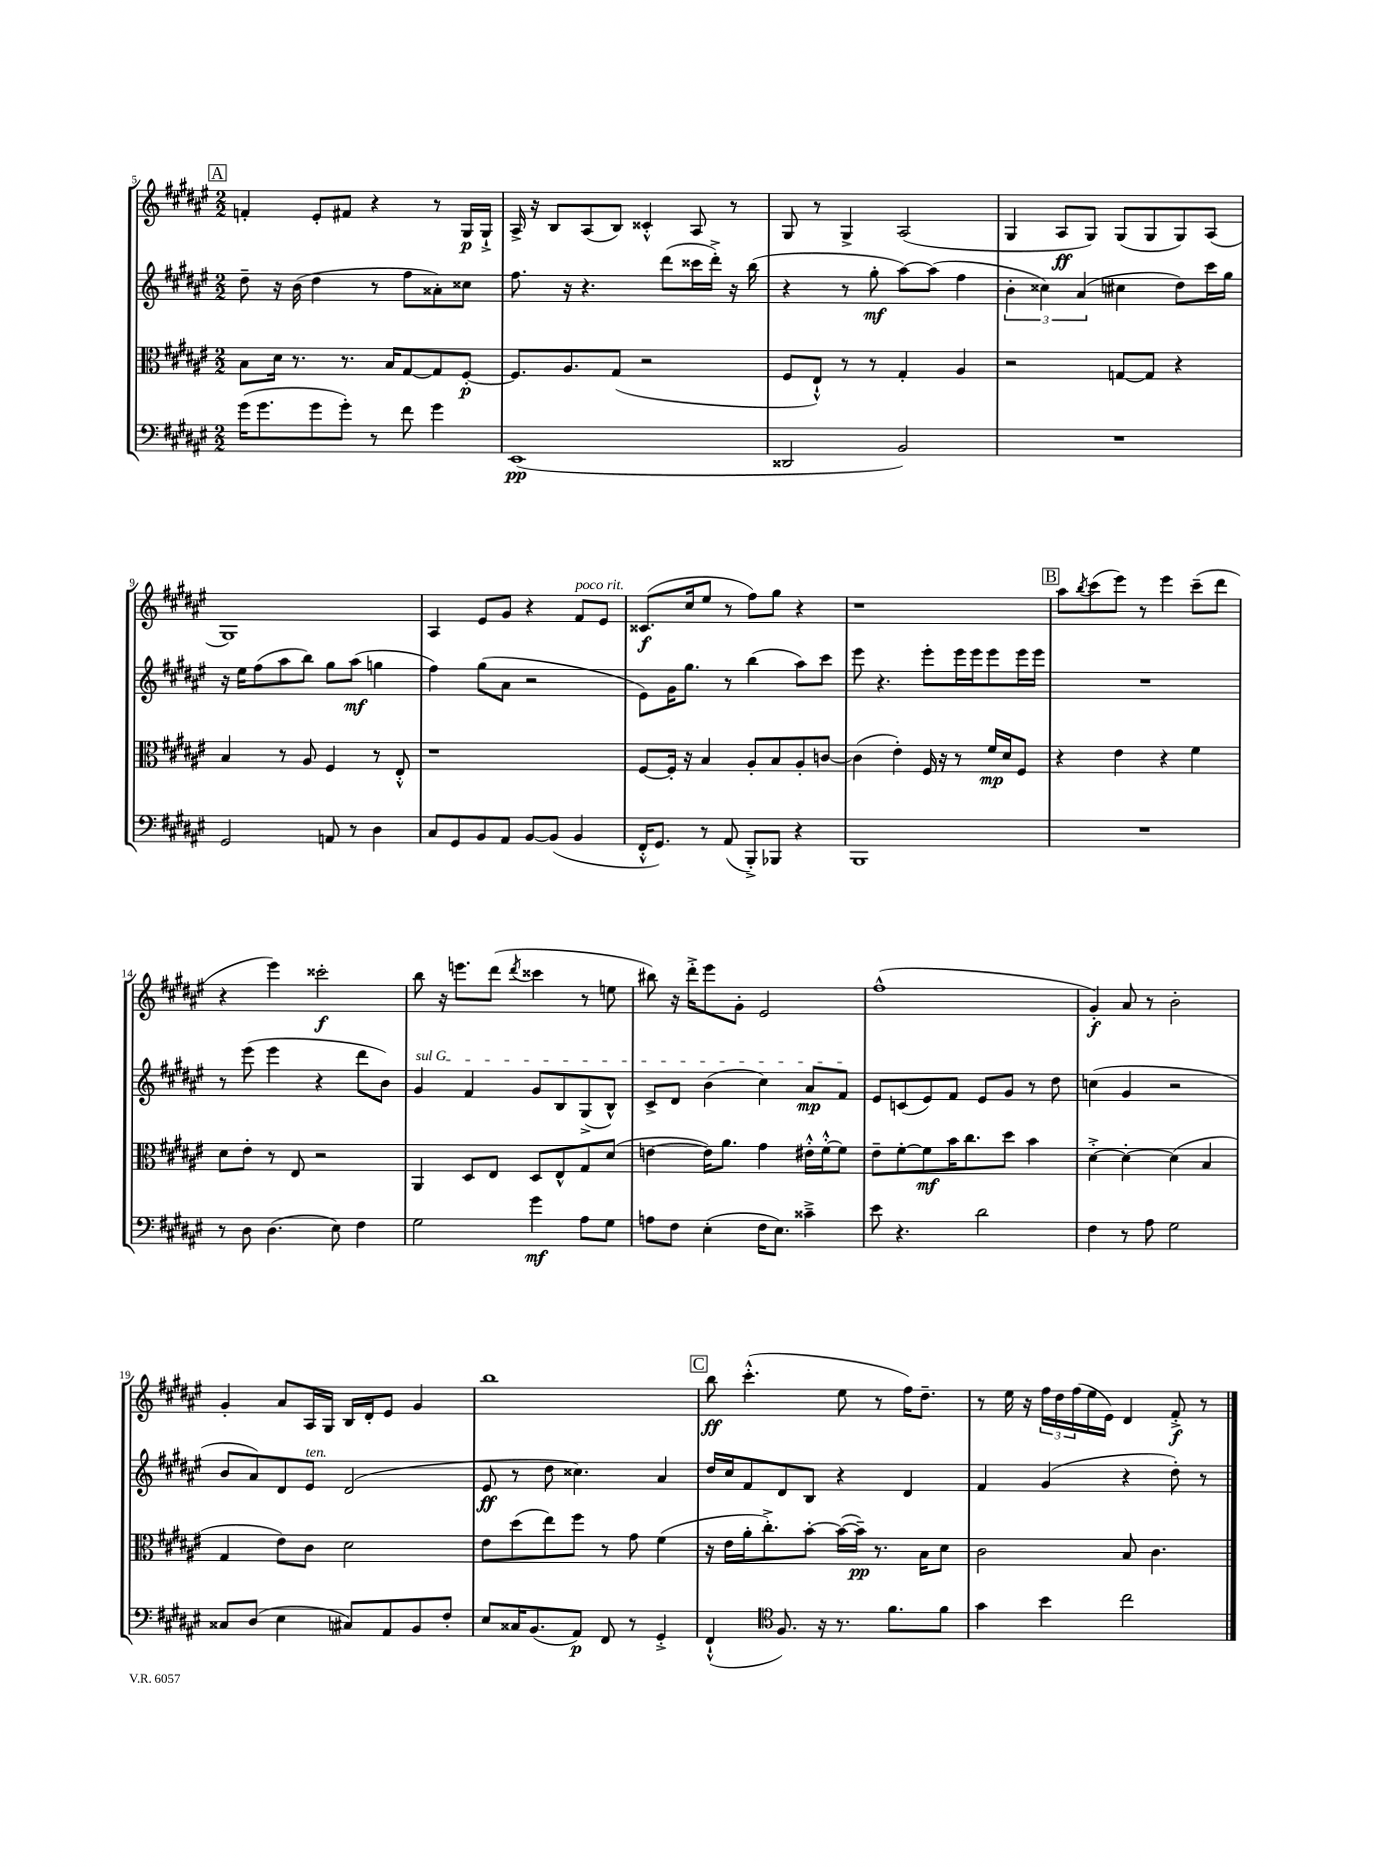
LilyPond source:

<<
\new StaffGroup <<
\new Staff = "s0" {
    \clef treble \key fis \major \numericTimeSignature \time 2/2
    \mark \markup { \box "A" } f'4-. eis'8-. fis'8 r4 r8 gis16\p gis16-!-> |
    ais16-> r16 b8 ais8( b8) cisis'4-.-^ ais8 r8 |
    gis8 r8 gis4-> ais2( |
    gis4 ais8\ff gis8) gis8( gis8 gis8) ais8( |
    gis1) |
    ais4 eis'8 gis'8 r4 fis'8^\markup { \italic "poco rit." } eis'8 |
    cisis'8.\f( cis''16 eis''8 r8 fis''8) gis''8 r4 |
    r1 |
    \mark \markup { \box "B" } ais''8 \acciaccatura { b''8 } cis'''8( eis'''8) r8 eis'''4 cis'''8--( dis'''8 |
    r4 eis'''4) cisis'''2-.\f |
    b''8 r16 e'''8. dis'''8( \acciaccatura { dis'''8 } cisis'''4 r8 e''8 |
    bis''8) r16 dis'''16-.-> eis'''8 gis'8-. eis'2 |
    fis''1-^( |
    gis'4-.\f) ais'8 r8 b'2-. |
    gis'4-. ais'8 ais16 gis16 b16 dis'16-. eis'8 gis'4 |
    b''1 |
    \mark \markup { \box "C" } b''8\ff cis'''4.-.-^( eis''8 r8 fis''16) dis''8.-- |
    r8 eis''16 r16 \tuplet 3/2 { fis''16 dis''16 fis''16( } eis''16 eis'16) dis'4 fis'8-.->\f r8 \bar "|." |
}
\new Staff = "s1" {
    \clef treble \key fis \major \numericTimeSignature \time 2/2
    \mark \markup { \box "A" } dis''8-- r16 b'16( dis''4 r8 fis''8 aisis'8-.) cisis''8 |
    fis''8. r16 r4. dis'''8( cisis'''16 dis'''16-.->) r16 b''16( |
    r4 r8 gis''8-.\mf ais''8~) ais''8( fis''4 |
    \tuplet 3/2 { b'4-. cisis''4) ais'4( } cis''4 dis''8) cis'''16 gis''16 |
    r16 eis''16 fis''8( ais''8 b''8) gis''8 ais''8\mf( g''4 |
    fis''4) gis''8( ais'8 r2 |
    eis'8) gis'16 gis''8. r8 b''4( ais''8) cis'''8 |
    eis'''8 r4. eis'''8-. eis'''16 eis'''16 eis'''8 eis'''16 eis'''16 |
    \mark \markup { \box "B" } R1 |
    r8 eis'''8( eis'''4 r4 dis'''8 b'8) |
    \once \override TextSpanner.bound-details.left.text = \markup { \italic "sul G" } gis'4\startTextSpan fis'4 gis'8 b8 gis8->( b8-^) |
    cis'8-> dis'8 b'4( cis''4) ais'8\mp fis'8\stopTextSpan |
    eis'8 c'8( eis'8) fis'8 eis'8 gis'8 r8 dis''8 |
    c''4( gis'4 r2 |
    b'8 ais'8) dis'8 eis'8^\markup { \italic "ten." } dis'2( |
    eis'8\ff r8 dis''8 cisis''4.) ais'4 |
    \mark \markup { \box "C" } dis''16 cis''16 fis'8 dis'8 b8 r4 dis'4 |
    fis'4 gis'4( r4 dis''8-.) r8 \bar "|." |
}
\new Staff = "s2" {
    \clef alto \key fis \major \numericTimeSignature \time 2/2
    \mark \markup { \box "A" } b8 dis'16 r8. r8. b16 gis8~ gis8 fis8~-.\p |
    fis8. ais8. gis8( r2 |
    fis8 eis8-!-^) r8 r8 gis4-. ais4 |
    r2 g8~ g8 r4 |
    b4 r8 ais8 fis4 r8 eis8-.-^ |
    r1 |
    fis8~ fis16-. r16 b4 ais8-. b8 ais8-. c'8~ |
    c'4( eis'4-.) fis16 r16 r8 fis'16\mp dis'16 fis8 |
    \mark \markup { \box "B" } r4 eis'4 r4 fis'4 |
    dis'8 eis'8-. r8 eis8 r2 |
    ais,4 dis8 eis8 dis8 eis8-^ gis8 dis'8( |
    e'4~ e'16) ais'8. gis'4 eis'16-.-^ fis'16~-.-^ fis'8 |
    eis'8-- fis'8~-. fis'8\mf b'16 cis''8. dis''8 b'4 |
    dis'4~-.-> dis'4~-. dis'4( b4 |
    gis4 eis'8) cis'8 dis'2 |
    eis'8 dis''8( eis''8) fis''8 r8 gis'8 fis'4( |
    \mark \markup { \box "C" } r16 eis'16 ais'16-. cis''8.-.->) b'8~-. b'16~( b'16--\pp) r8. b16 dis'8 |
    cis'2 b8 cis'4. \bar "|." |
}
\new Staff = "s3" {
    \clef bass \key fis \major \numericTimeSignature \time 2/2
    \mark \markup { \box "A" } gis'16( gis'8. gis'8 gis'8-.) r8 fis'8 gis'4 |
    eis,1\pp( |
    disis,2 b,2) |
    R1 |
    gis,2 a,8 r8 dis4 |
    cis8 gis,8 b,8 ais,8 b,8~ b,8( b,4 |
    fis,16-.-^ gis,8.) r8 ais,8( b,,8-.->) bes,,8 r4 |
    b,,1 |
    \mark \markup { \box "B" } R1 |
    r8 dis8 dis4.( eis8) fis4 |
    gis2 gis'4\mf ais8 gis8 |
    a8 fis8 eis4-.( fis16 eis8.) cisis'4---> |
    eis'8 r4. dis'2 |
    fis4 r8 ais8 gis2 |
    cisis8 dis8( eis4 cis8) ais,8 b,8 fis8-. |
    eis8 cisis16 b,8.( ais,8\p) fis,8 r8 gis,4-.-> |
    \mark \markup { \box "C" } fis,4-!-^( \clef tenor fis8.) r16 r8. fis'8. fis'8 |
    gis'4 b'4 cis''2 \bar "|." |
}
>>
>>
\layout { \context { \Score currentBarNumber = #5 } }
